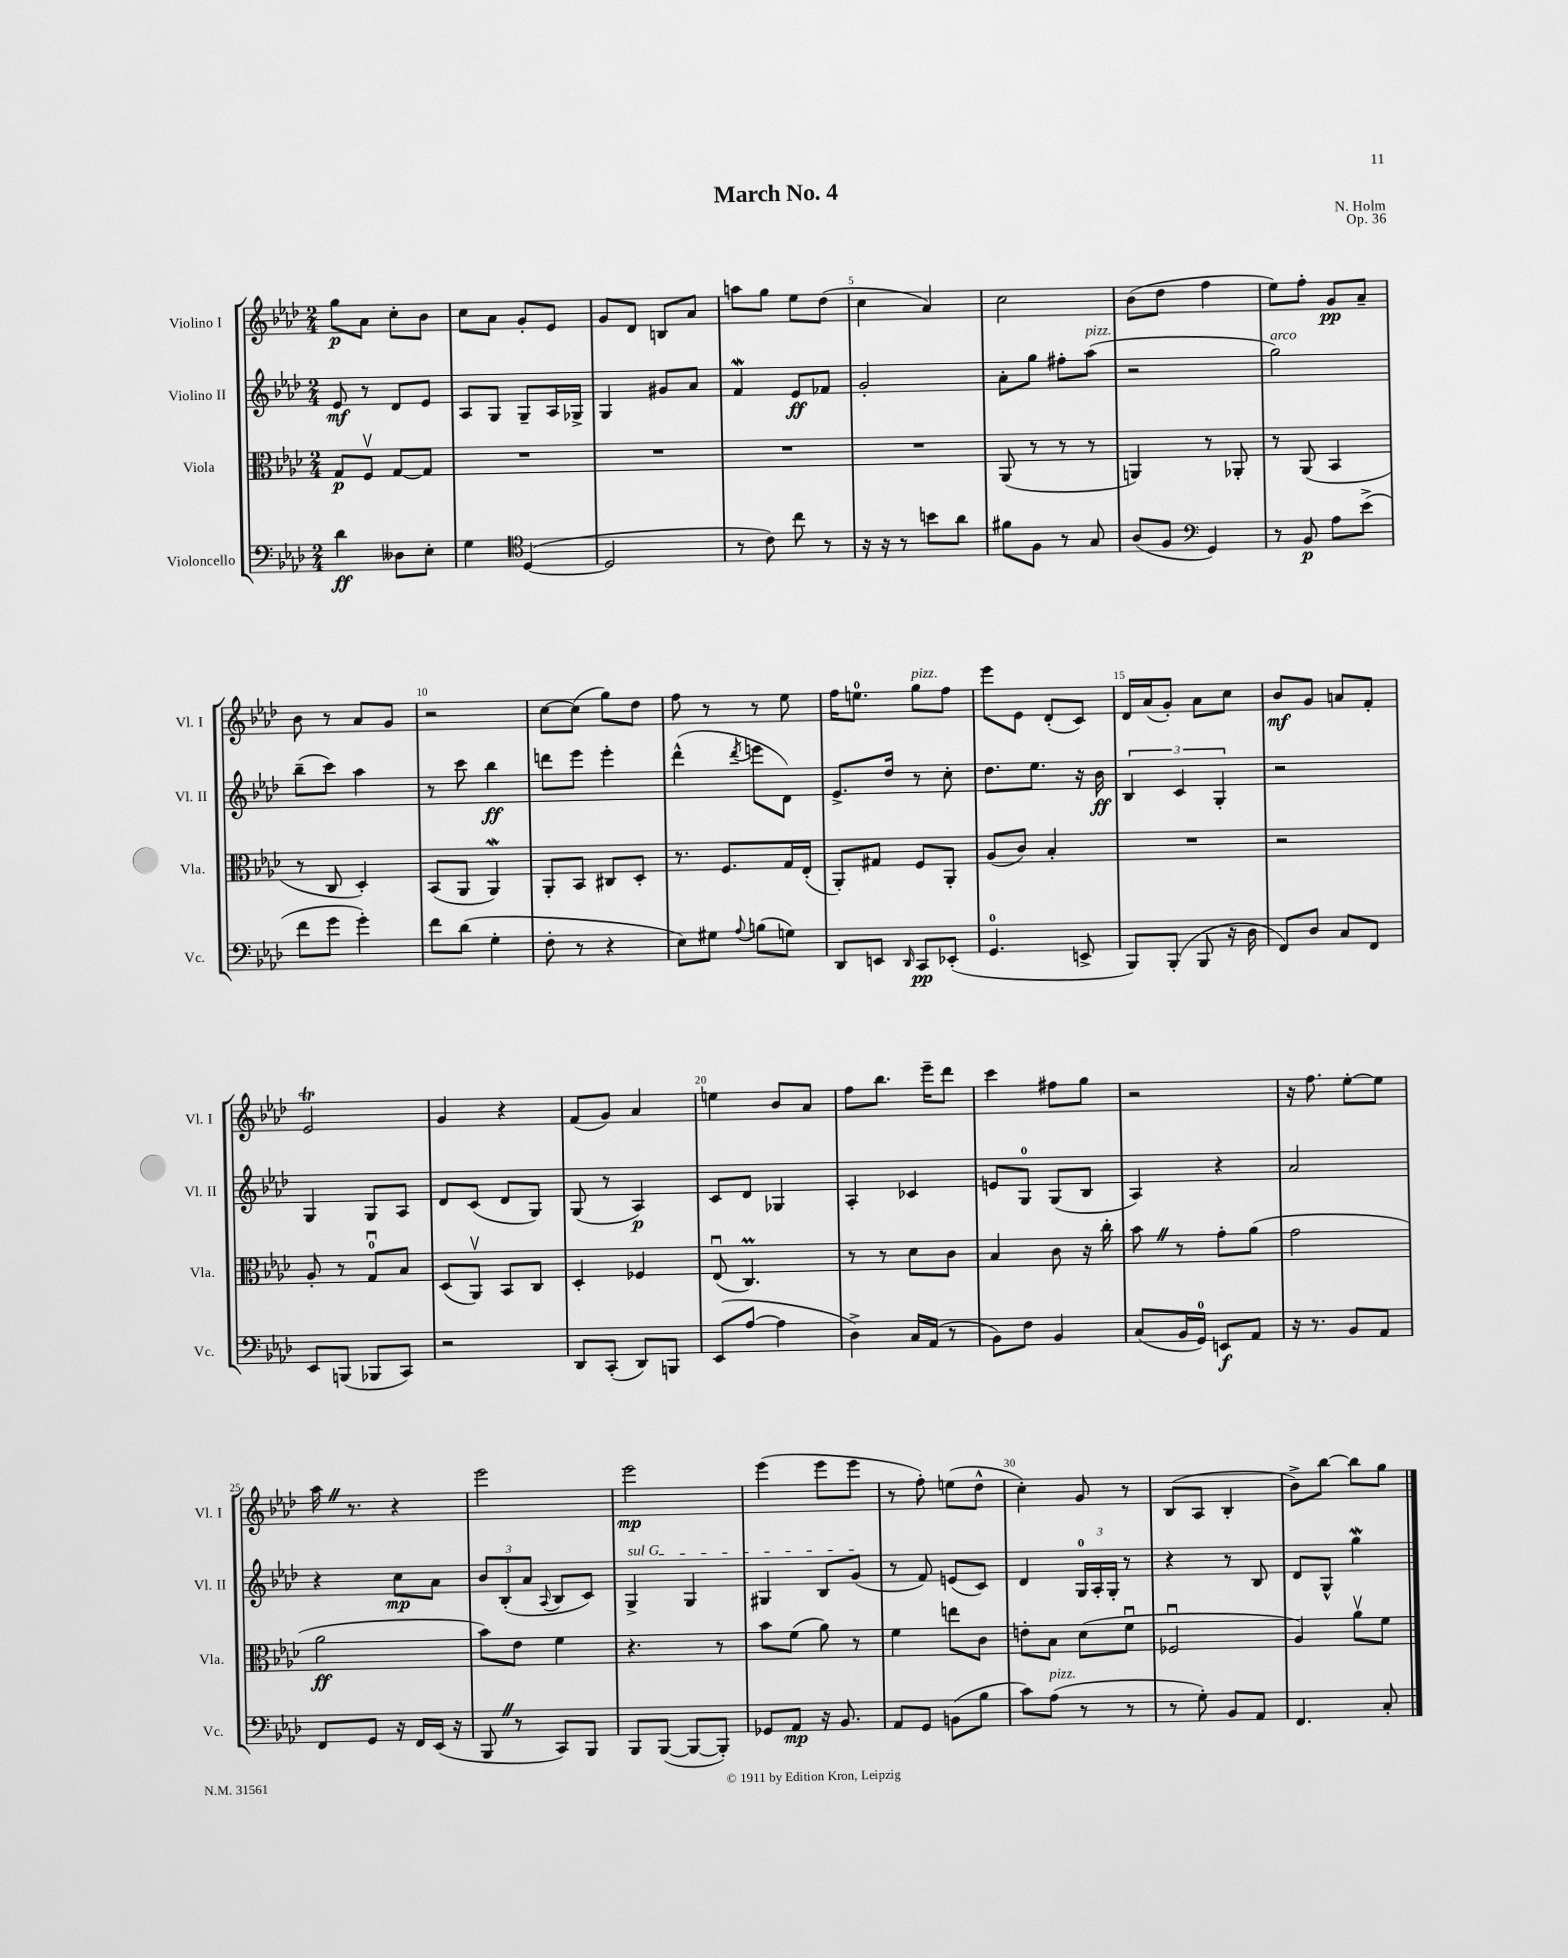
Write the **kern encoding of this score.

**kern	**kern	**kern	**kern
*staff4	*staff3	*staff2	*staff1
*clefF4	*clefC3	*clefG2	*clefG2
*k[b-e-a-d-]	*k[b-e-a-d-]	*k[b-e-a-d-]	*k[b-e-a-d-]
*M2/4	*M2/4	*M2/4	*M2/4
4d-\	8G/L	8e-/	8gg\L
.	8Fv/J	8r	8a-\J
8D--\L	[8G/L	8d-/L	8cc'\L
8E-'\J	8G/]J	8e-/J	8b-\J
=	=	=	=
4G\	2r	8A-/L	8cc\L
.	.	8G/J	8a-\J
*clefC4	*	*	*
([4D-/	.	8G~/L	8g'/L
.	.	16A-/L	8e-/J
.	.	16G-^/JJ	.
=	=	=	=
2D-/]	2r	4G/	8g/L
.	.	.	8d-/J
.	.	8g#/L	8B/L
.	.	8a-/J	8a-/J
=	=	=	=
8r	2r	4f/	8aa\L
8c\)	.	.	8gg\J
8cc\	.	8e-/L	8ee-\L
8r	.	8f-/J	(8dd-\J
=	=	=	=
16r	2r	2g'/	4cc\
16r	.	.	.
8r	.	.	.
8b\L	.	.	4a-/)
8a-\J	.	.	.
=	=	=	=
8f#\L	(8AA-/	8a-'\L	2cc\
8F\J	8r	8gg\J	.
8r	8r	8ff#'\L	.
8G/	8r	(8aa-\J	.
=	=	=	=
(8A-/L	4AA/)	2r	(8b-\L
8F/J	.	.	8dd-\J
*clefF4	*	*	*
4GG/)	8r	.	4ff\
.	8AA-'/	.	.
=	=	=	=
8r	8r	2gg\)	8ee-\L)
8BB-/	(8AA-/	.	8ff'\J
8A-\L	4BB-/	.	8g/L
(8e-^\J	.	.	8a-~/J
=	=	=	=
8f\L	8r	(8bb-~\L	8b-\
8g\J	8C/	8ccc\J)	8r
4g'\)	4D-'/)	4aa-\	8a-/L
.	.	.	8g/J
=	=	=	=
8f\L	(8BB-/L	8r	2r
(8d-\J	8AA-/J	8ccc\	.
4G'\	4AA-/)	4bb-\	.
=	=	=	=
8F'\	8AA-'/L	8ddd\L	[8cc\L
8r	8BB-/J	8eee-\J	(8cc\]J
4r	8C#/L	4eee-'\	8gg\L)
.	8D-'/J	.	8dd-\J
=	=	=	=
8E-\L)	8.r	(4ddd-^^\	8ff\
8G#\J	.	.	8r
.	8.F/L	.	.
8qqA-/	.	8qddd-/	.
(8B\L	.	8eee\L	8r
8G\J)	16G/L	8d-\J)	8ee-\
.	(16E-'/JJ	.	.
=	=	=	=
8DD-/L	8AA-'/L)	8.e-^/L	16ff\LK
.	.	.	8.ee\J
8EE/J	8G#/J	.	.
.	.	16dd-/Jk	.
16qqDD-/	.	.	.
8CC/L	8F/L	8r	8gg\L
(8EE-'/J	8AA-'/J	8cc'\	8ff\J
=	=	=	=
4.GG/	(8A-/L	8.dd-\L	8eee-\L
.	8c/J)	.	8e-\J
.	.	8.ee-\J	.
.	4B-'/	.	(8d-'/L
8EE^/	.	16r	8c/J)
.	.	16b-\	.
=	=	=	=
8BBB-/L)	2r	6B-/	16d-/LL
.	.	.	(16a-/J
(8BBB-'/J	.	.	8g'/J)
.	.	6c/	.
8BBB-/	.	.	8a-\L
.	.	6G'/	.
16r	.	.	8cc\J
16D-\	.	.	.
=	=	=	=
8FF/L)	2r	2r	8b-/L
8D-/J	.	.	8g/J
8C/L	.	.	8a/L
8FF/J	.	.	8f'/J
=	=	=	=
8EE-/L	8A-'/	4G/	2e-/
(8BBB/J	8r	.	.
8BBB-/L	8Gu/L	8G/L	.
8CC/J)	8B-/J	8A-/J	.
=	=	=	=
2r	(8D-/L	8d-/L	4g/
.	8AA-v/J)	(8c/J	.
.	8BB-/L	8d-/L	4r
.	8C/J	8G/J)	.
=	=	=	=
8DD-/L	4D-'/	(8G/	(8f/L
(8CC'/J	.	8r	8g/J)
8DD-/L)	4F-/	4A-/)	4a-/
8BBB/J	.	.	.
=	=	=	=
(8EE-/L	(8E-u/	8c/L	4ee\
[8A-/J	4.C/)	8d-/J	.
4A-\]	.	4G-/	8b-/L
.	.	.	8a-/J
=	=	=	=
4D-^\)	8r	4A-'/	8ff\L
.	8r	.	8.bb-\J
16C/LL	8d-\L	4c-/	.
(16AA-/JJ	.	.	16eee-~\LK
8r	8c\J	.	8ddd-\J
=	=	=	=
8BB-\L)	4B-/	8e/L	4ccc\
8F\J	.	8G/J	.
4BB-/	8c\	(8G/L	8ff#\L
.	16r	8B-/J	8gg\J
.	16cc'\	.	.
=	=	=	=
(8C/L	8b-\	4A-/)	2r
16BB-/L	8r	.	.
16GG/JJ)	.	.	.
8EE/L	8g'\L	4r	.
8AA-/J	(8a-\J	.	.
=	=	=	=
16r	2g\	2a-/	16r
8.r	.	.	8.ff\
8BB-/L	.	.	[8ee-'\L
8AA-/J	.	.	8ee-\]J
=	=	=	=
8FF/L	2a-\	4r	16aa-\
.	.	.	8.r
8GG/J	.	.	.
16r	.	8cc\L	4r
16FF/LL	.	.	.
(16EE-/JJ	.	8a-\J	.
16r	.	.	.
=	=	=	=
8BBB-/	8b-\L)	12b-/L	2eee-\
.	.	(12B-'/	.
8r	8e-\J	.	.
.	.	12a-/J	.
.	.	8qqA-/	.
8CC/L)	4f\	8B-/L	.
8BBB-/J	.	8c/J)	.
=	=	=	=
8BBB-/L	4.r	4G^/	2eee-\
([8BBB-/J	.	.	.
8BBB-/_L	.	4G/	.
8BBB-'/]J)	8r	.	.
=	=	=	=
8GG-/L	8b-\L	4G#/	(4eee-\
8AA-/J	(8f\J	.	.
16r	8a-\)	8B-/L	8eee-\L
8.BB-/	.	.	.
.	8r	(8g/J	8eee-\J
=	=	=	=
8AA-/L	4f\	8r	8r
8GG/J	.	8f/)	8ff'\)
(8BB\L	8ee\L	(8e/L	(8ee\L
8B-\J	8c\J	8c/J)	8dd-^^\J
=	=	=	=
8c\L)	8e'\L	4d-/	4cc'\)
(8A-\J	8B-\J	.	.
8r	(8d-\L	24G/LL	8g/
.	.	24A-'/	.
.	.	24G'/JJ	.
8r	8fu\J	8r	8r
=	=	=	=
8r	2F-u/	4r	(8B-/L
8G'\)	.	.	8A-/J
8BB-/L	.	8r	4B-'/
8AA-/J	.	8B-/	.
=	=	=	=
4.FF/	4A-/)	8d-/L	8b-^\L)
.	.	8G^^/J	[8bb-\J
.	8a-v\L	4gg\	8bb-\]L
8C'/	8f\J	.	8gg\J
==	==	==	==
*-	*-	*-	*-
